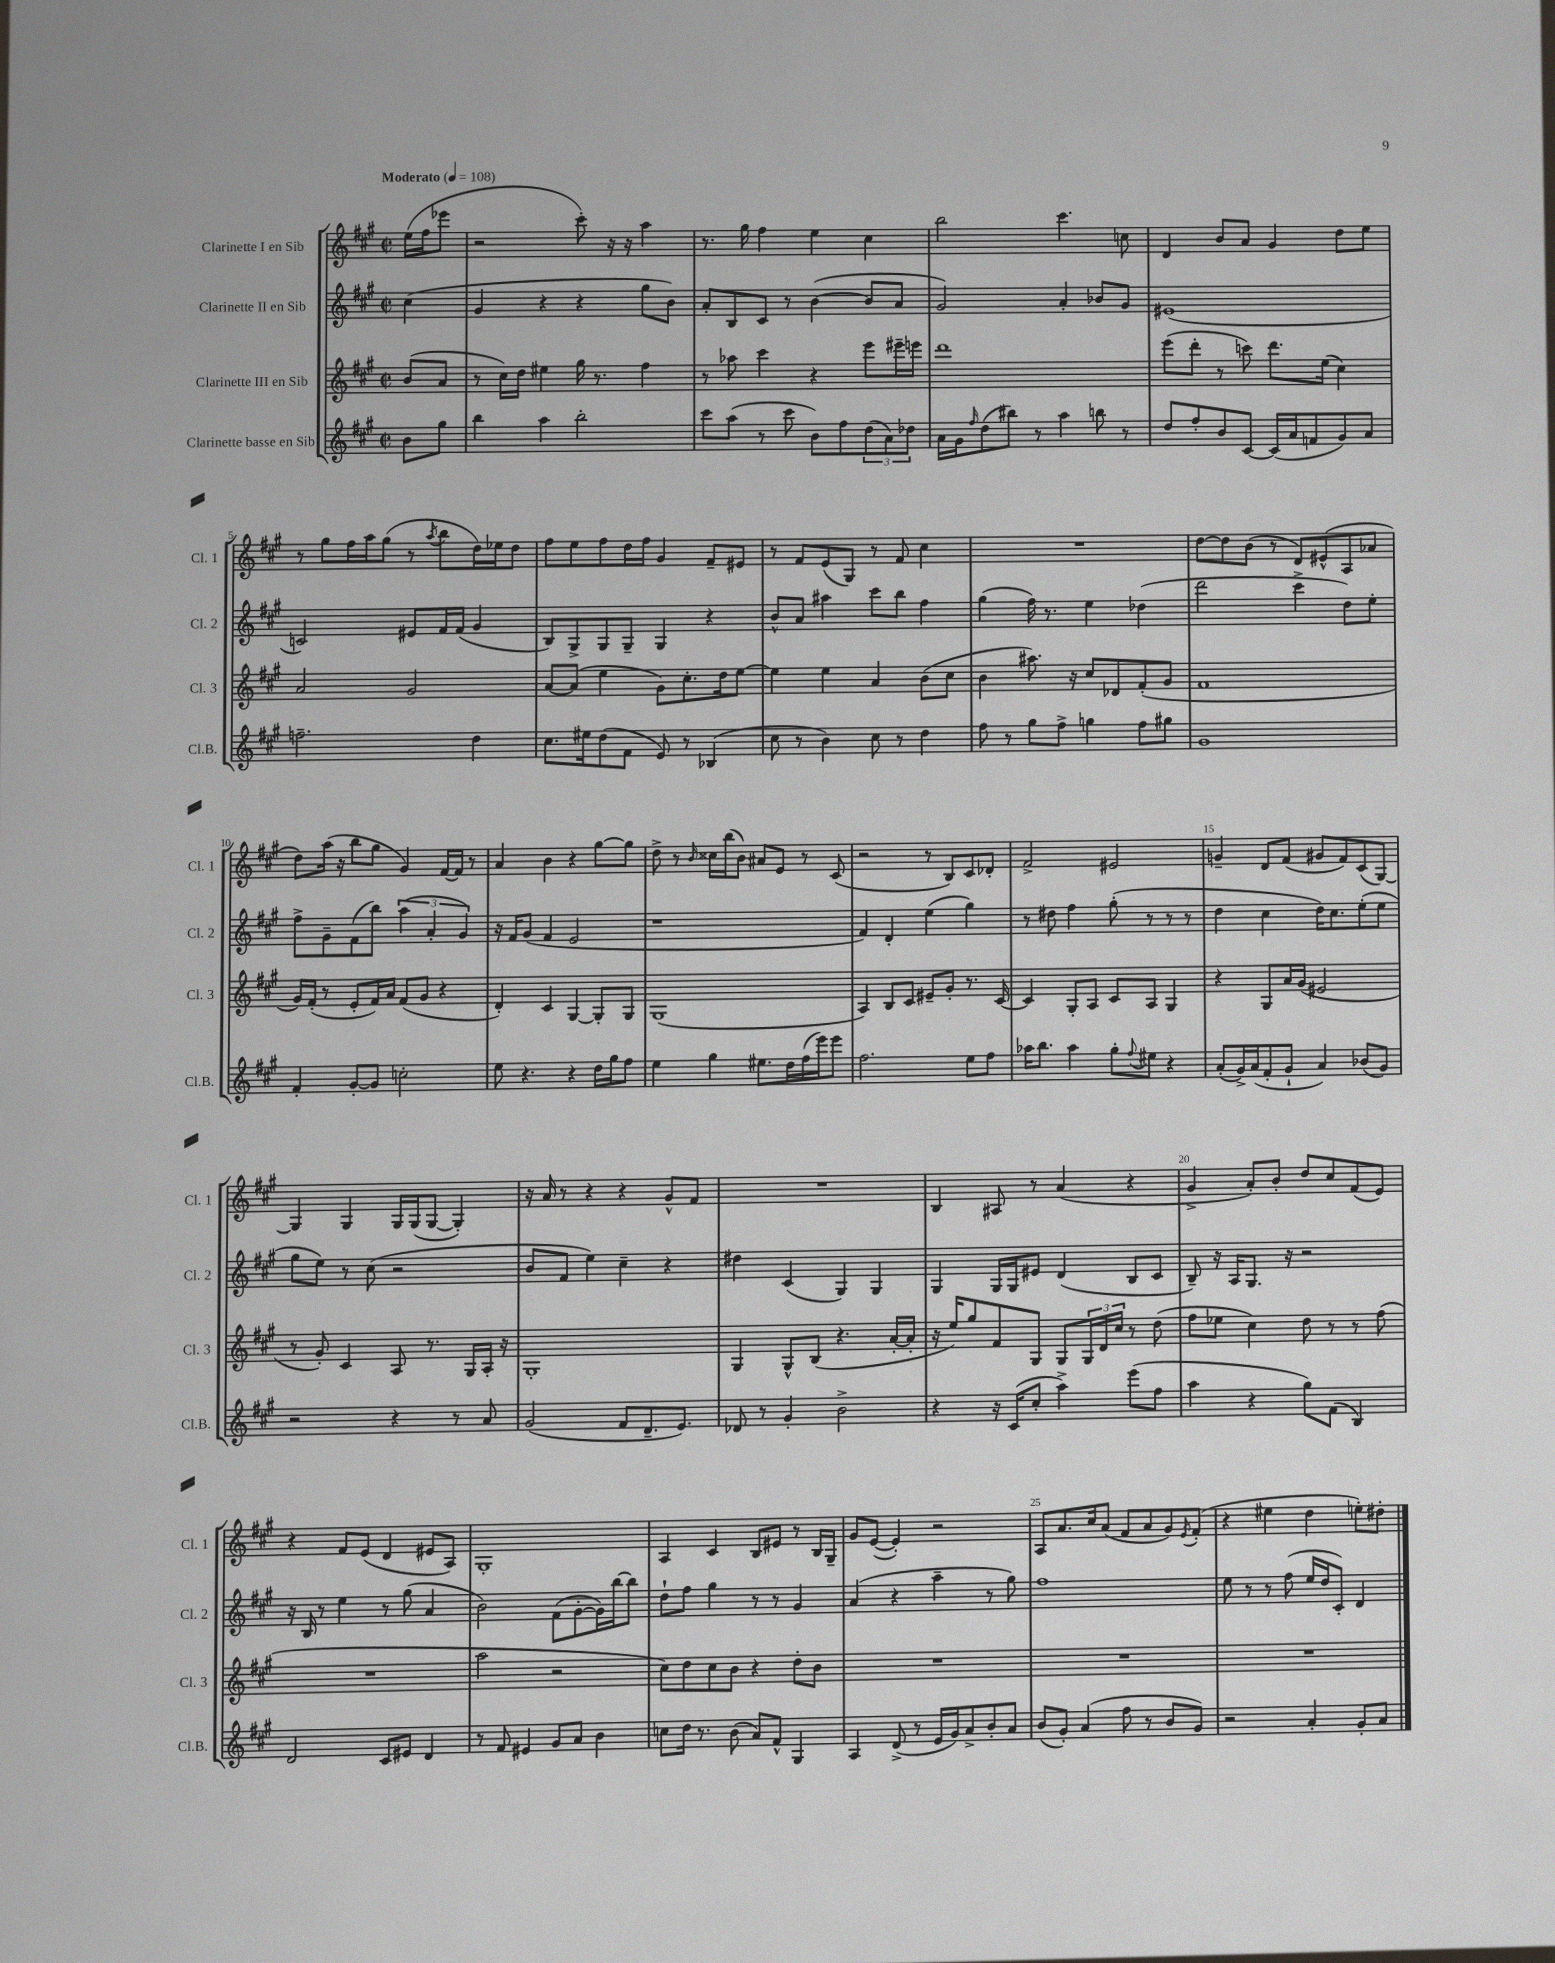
<<
\new StaffGroup <<
\new Staff = "s0" \with { instrumentName = "Clarinette I en Sib" shortInstrumentName = "Cl. 1" } {
    \clef treble \key a \major \defaultTimeSignature \time 2/2 \partial 4 \tempo "Moderato" 4 = 108
    e''16( fis''16 ees'''8 |
    r2 cis'''8-.) r16 r16 a''4 |
    r8. gis''16 fis''4 e''4 cis''4 |
    b''2 cis'''4. c''8 |
    d'4 b'8 a'8 gis'4 d''8 e''8 |
    r8 gis''8 fis''16 a''16 gis''8( r8 \acciaccatura { a''8 } b''8 d''16) ees''16 d''8 |
    fis''8 e''8 fis''8 d''16 fis''16 gis'4 fis'8-- eis'8 |
    r8 fis'8 e'8( gis8) r8 fis'8 cis''4 |
    R1 |
    d''8~ d''8 b'8( r8 d'8) eis'8-^( a8 aes'8 |
    d''8) a''16( r16 b''8 gis''8 gis'4) fis'16~ fis'16 r8 |
    a'4 b'4 r4 gis''8~ gis''8 |
    d''8-> r8 \grace { b'16 } cisis''16 b''16( b'8) ais'8 e'8 r8 cis'8( |
    r2 r8 b8) cis'8 des'8-. |
    fis'2-> eis'2 |
    g'4-- d'8 fis'8( gis'8 fis'8) cis'8( gis8~) |
    gis4 gis4 gis16 gis16( gis8~ gis4-.) |
    r16 a'16 r8 r4 r4 gis'8-^ fis'8 |
    R1 |
    b4 ais8 r8 a'4( r4 |
    gis'4-> a'8-.) b'8-. d''8 cis''8 fis'8( e'8) |
    r4 fis'8 e'8( d'4 eis'8 a8) |
    gis1-. |
    a4 cis'4 b8 eis'8 r8 b16 gis16-- |
    gis'8 e'8~( e'4-.) r2 |
    a8 a'8. cis''16 a'8( fis'8 a'8 gis'8) \acciaccatura { e'8 } fis'8-.( |
    r4 eis''4 d''4 e''8-.) dis''8-. \bar "|." |
}
\new Staff = "s1" \with { instrumentName = "Clarinette II en Sib" shortInstrumentName = "Cl. 2" } {
    \clef treble \key a \major \defaultTimeSignature \time 2/2 \partial 4
    cis''4( |
    gis'4 r4 r4 gis''8 b'8) |
    a'8-. b8 cis'8 r8 b'4~( b'8 a'8 |
    gis'2) a'4-. bes'8 gis'8 |
    eis'1( |
    c'2) eis'8 fis'16 fis'16( gis'4 |
    b8) gis8-> gis8 gis8-- gis4 r4 |
    b'8-^ a'8 ais''4 cis'''8 b''8 fis''4 |
    gis''4( fis''16) r8. e''4 des''4( |
    d'''2 cis'''4-> d''8) e''8-. |
    fis''8-> gis'8-- fis'8( b''8) \tuplet 3/2 { a''4( a'4-. gis'4) } |
    r16 fis'16 gis'8( fis'4 e'2 |
    r1 |
    fis'4) d'4-. e''4( gis''4) |
    r8 dis''8 fis''4 gis''8-.( r8 r8 r8 |
    d''4 cis''4 d''16) cis''8. e''8-.( e''8 |
    gis''8 e''8) r8 cis''8( r2 |
    b'8 fis'8 e''4) cis''4-- r4 |
    dis''4 cis'4( gis4) gis4 |
    gis4 gis16 gis16 eis'8 d'4( b8 cis'8 |
    b8--) r16 a16 gis8. r16 r2 |
    r16 b16 r8 e''4 r8 gis''8( a'4 |
    b'2) fis'8( gis'8~-. gis'16) b''16~ b''8 |
    d''8-! fis''8 gis''4 r8 r8 gis'4 |
    a'4( r4 a''4-- r8 gis''8) |
    fis''1 |
    e''8 r8 r8 fis''8( e''16 d''16 cis'8-.) d'4 \bar "|." |
}
\new Staff = "s2" \with { instrumentName = "Clarinette III en Sib" shortInstrumentName = "Cl. 3" } {
    \clef treble \key a \major \defaultTimeSignature \time 2/2 \partial 4
    b'8( a'8 |
    r8 cis''16) d''16 eis''4 gis''16 r8. fis''4 |
    r8 aes''8 cis'''4 r4 e'''8 eis'''16-- e'''16 |
    d'''1 |
    e'''8( d'''8-. r8 c'''8) d'''8. e''16( cis''4) |
    a'2 gis'2 |
    a'8~ a'8( e''4 gis'8) cis''8.-. d''16 e''8~ |
    e''4 e''4 a'4 b'8( cis''8 |
    b'4 ais''8.) r16 cis''8 des'8 fis'8-.( gis'8 |
    fis'1 |
    gis'16) fis'16-.( r8 e'8-. fis'16) a'16 fis'8( gis'8 r4 |
    d'4-.) cis'4 gis4~ gis8-. gis8 |
    gis1( |
    a4) b8 cis'8 eis'8-- gis'8-. r8. cis'16~ |
    cis'4 gis8-. a8 cis'8 a8 gis4 |
    r4 gis8 a'16 gis'16( eis'2 |
    r8 gis'8-.) cis'4 a8 r8. gis16 a16-. r16 |
    gis1-. |
    gis4 gis8-^ b8( r4. a'16~-. a'16-. |
    r16 e''16) gis''8 fis'8 gis8 gis8 \tuplet 3/2 { gis16 d'16 cis''16 } r8 d''8( |
    fis''8 ees''8 cis''4) d''8 r8 r8 fis''8( |
    R1 |
    a''2 r2 |
    cis''8) d''8 cis''8 b'8 r4 d''8-. b'8 |
    R1 |
    R1 |
    R1 \bar "|." |
}
\new Staff = "s3" \with { instrumentName = "Clarinette basse en Sib" shortInstrumentName = "Cl.B." } {
    \clef treble \key a \major \defaultTimeSignature \time 2/2 \partial 4
    b'8 gis''8 |
    b''4 a''4 b''2-. |
    cis'''8 a''8( r8 cis'''8 b'8) fis''8 \tuplet 3/2 { d''8( a'8) des''8 } |
    a'16 gis'16 \grace { fis''16 } d''8( bis''8) r8 a''4 b''8 r8 |
    d''8 fis''8-. b'8 cis'8~ cis'16( a'16 f'8 gis'8) a'8 |
    f''2.-- d''4 |
    cis''8. eis''16 d''8( fis'8 e'8) r8 bes4( |
    cis''8 r8 b'4) cis''8 r8 d''4 |
    fis''8 r8 gis''8 fis''8-> g''4 fis''8 gis''8 |
    gis'1 |
    fis'4-. gis'8~-. gis'8 c''2-. |
    e''8 r4. r4 d''16 gis''16 fis''8 |
    e''4 gis''4 eis''8. d''16 fis''16( e'''16) e'''8 |
    fis''2. e''8 fis''8 |
    aes''16 b''8. aes''4 gis''8-. \appoggiatura { fis''8 } eis''8 r4 |
    a'8-.( gis'16->) a'16( fis'8-. gis'8-! a'4) bes'8( gis'8) |
    r2 r4 r8 a'8 |
    gis'2( fis'8 d'8.-- e'8.) |
    des'8 r8 gis'4-. b'2-> |
    r4 r16 cis'16( cis''8-. a''4->) e'''8( fis''8 |
    a''4 r4 gis''8) fis'8( b4) |
    d'2 cis'8 eis'8 d'4 |
    r8 fis'8 eis'4 gis'8 a'8 b'4 |
    c''8 d''16 r8. b'8( a'8) fis'8-^ gis4 |
    a4 d'8->( r8 e'16 gis'16) a'8-> b'8-. a'8 |
    b'8( gis'8-.) a'4( fis''8 r8 b'8 gis'8) |
    r2 a'4-. gis'8-. a'8 \bar "|." |
}
>>
>>
\layout { \context { \Score \override BarNumber.break-visibility = ##(#f #t #t) barNumberVisibility = #(every-nth-bar-number-visible 5) } }
